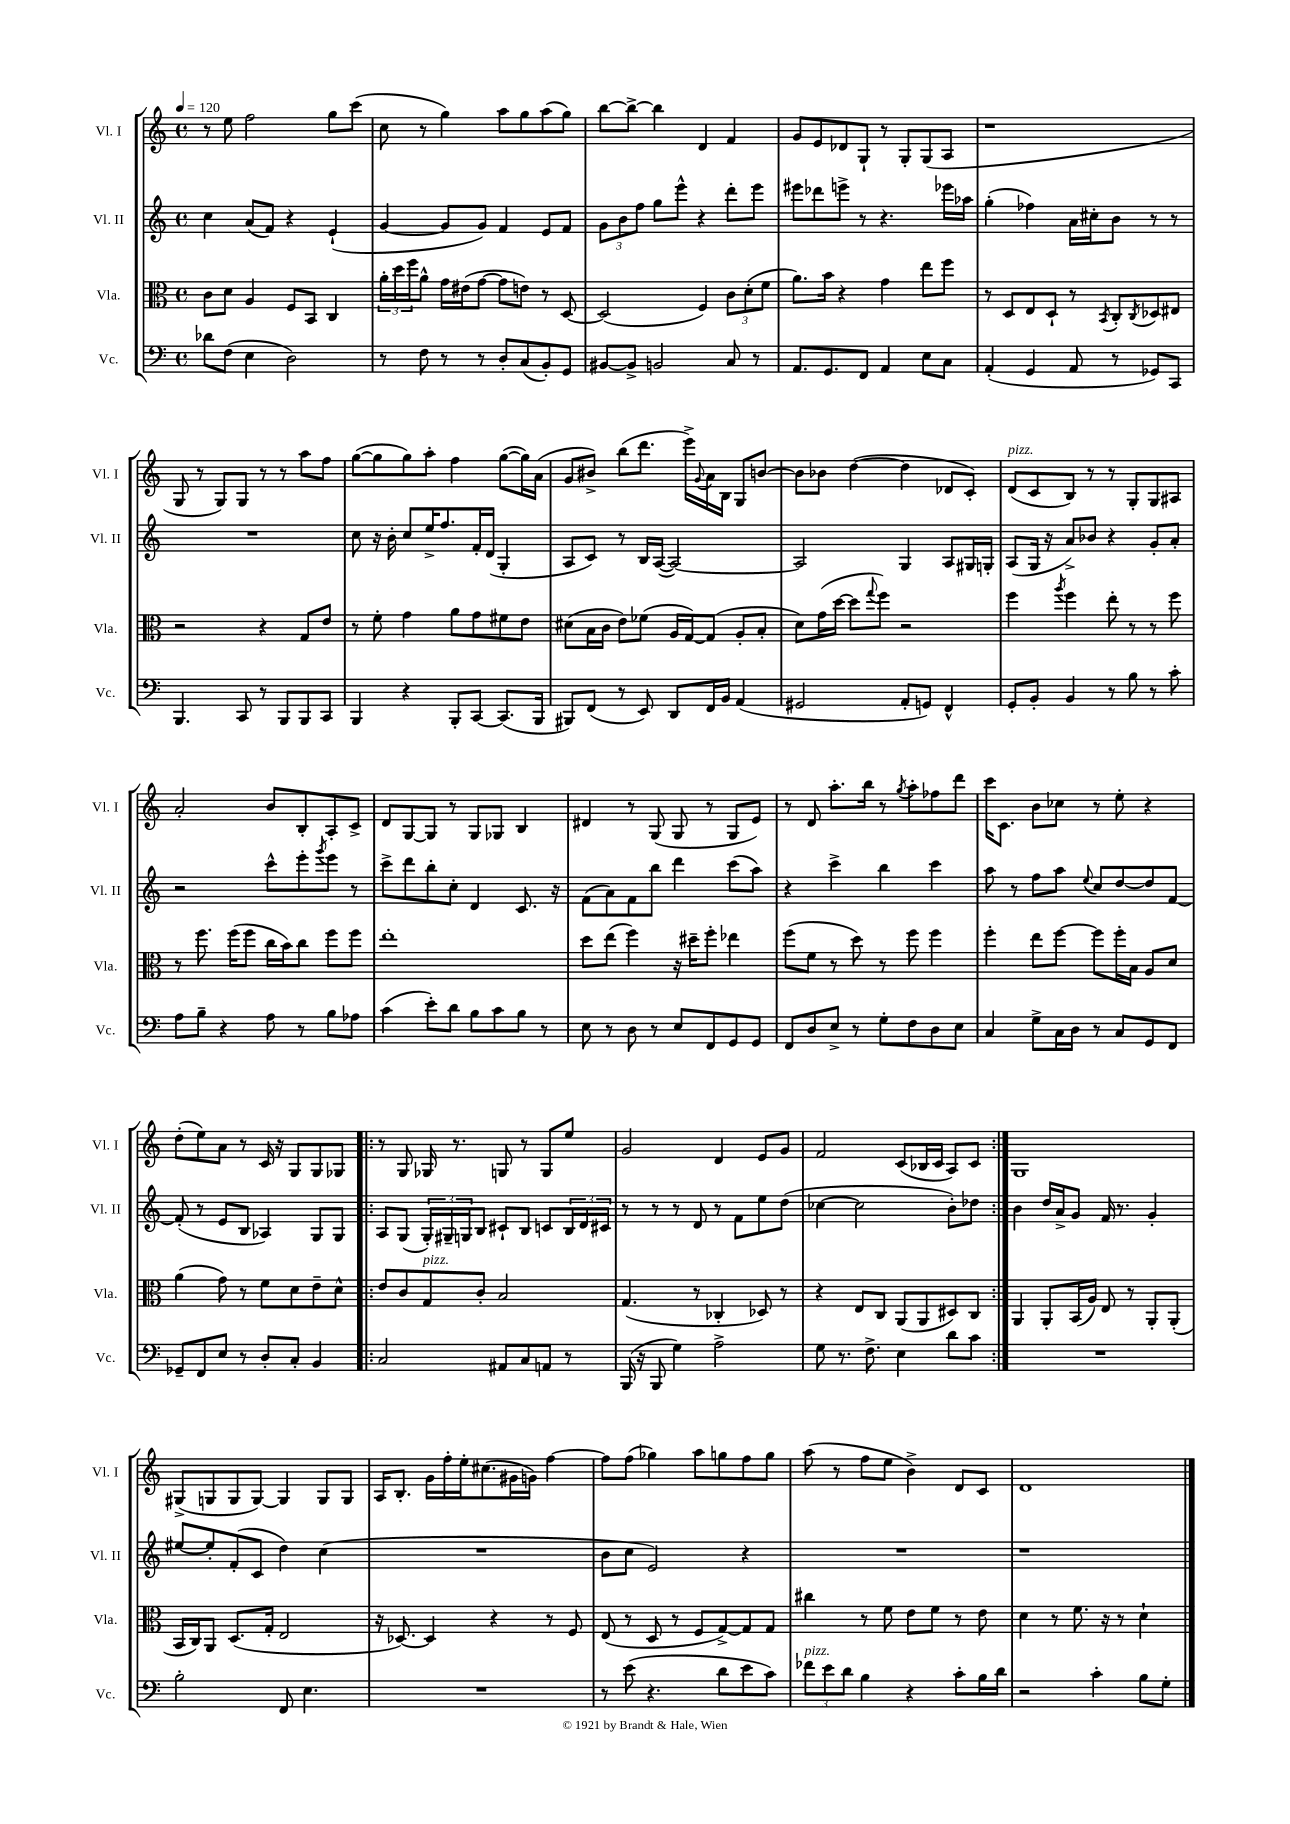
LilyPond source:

<<
\new StaffGroup <<
\new Staff = "s0" \with { instrumentName = "Vl. I" shortInstrumentName = "Vl. I" } {
    \clef treble \key c \major \defaultTimeSignature \time 4/4 \tempo 4 = 120
    r8 e''8 f''2 g''8 c'''8( |
    c''8 r8 g''4) a''8 g''8 a''8( g''8) |
    b''8~ b''8~-> b''4 d'4 f'4 |
    g'8 e'8 des'8 g8-! r8 g8-. g8( a8 |
    r1 |
    g8 r8 g8) g8 r8 r8 a''8 f''8 |
    g''8~( g''8 g''8) a''8-. f''4 g''8~( g''16) a'16( |
    g'8 bis'8->) b''8( d'''8. e'''16->) \appoggiatura { g'8 } a'16 b16 g8 b'8~ |
    b'8 bes'8 d''4~( d''4 des'8 c'8-.) |
    d'8^\markup { \italic "pizz." }( c'8 b8) r8 r8 g8-. g8 ais8 |
    a'2-. b'8 b8-. a8-. c'8-> |
    d'8 g8~ g8 r8 g8 ges8 b4 |
    dis'4 r8 g8( g8 r8 g8 e'8) |
    r8 d'8 a''8.-. b''16 r8 \acciaccatura { g''8 } a''8-. fes''8 d'''8 |
    c'''16 c'8. b'8 ces''8 r8 e''8-. r4 |
    d''8-.( e''8) a'8 r8 c'16 r16 g8 g8 ges8 |
    \repeat volta 2 { r8 g8 ges16 r8. g8 r8 g8 e''8 |
    g'2 d'4 e'8 g'8 |
    f'2 c'8( bes16 c'16 a8) c'8 | }
    g1 |
    gis8->( g8 g8 g8~) g4 g8 g8 |
    a16 b8.-. g'16 f''16-. e''16-. cis''8.( gis'16 g'16) f''4~ |
    f''8 f''8( ges''4) a''8 g''8 f''8 g''8 |
    a''8( r8 f''8 e''8 b'4->) d'8 c'8 |
    d'1 \bar "|." |
}
\new Staff = "s1" \with { instrumentName = "Vl. II" shortInstrumentName = "Vl. II" } {
    \clef treble \key c \major \defaultTimeSignature \time 4/4
    c''4 a'8( f'8) r4 e'4-!( |
    g'4~ g'8 g'8) f'4 e'8 f'8 |
    \tuplet 3/2 { g'8 b'8 f''8 } g''8 e'''8-^ r4 d'''8-. e'''8 |
    eis'''8 des'''8 e'''8-> r8 r4. ees'''16 aes''16 |
    g''4-.( fes''4) a'16 cis''16-. b'8 r8 r8 |
    R1 |
    c''8 r16 b'16-. c''8 e''16-> f''8. f'16-. d'16( g4-. |
    a8 c'8) r8 b16 a16~( a2~) |
    a2 g4 a8 gis16 g16-. |
    a8( g16 r16 a'8->) bes'8 r4 g'8-. a'8-. |
    r2 c'''8-^ e'''8-. \acciaccatura { g'''8 } e'''8 r8 |
    c'''8-> d'''8 b''8-. c''8-. d'4 c'8. r16 |
    f'8( a'8) f'8 b''8 d'''4 c'''8( a''8) |
    r4 c'''4-> b''4 c'''4 |
    a''8 r8 f''8 a''8 \appoggiatura { e''8 } c''8 d''8~ d''8 f'8~ |
    f'8-.( r8 e'8 b8 aes4) g8 g8 |
    \repeat volta 2 { a8 g8( \tuplet 3/2 { g16-.) gis16-- g16 } b8 cis'8-! b8 c'8 \tuplet 3/2 { b16 d'16 cis'16 } |
    r8 r8 r8 d'8 r8 f'8 e''8 d''8( |
    ces''4~ ces''2 b'8-.) des''8 | }
    b'4 d''16 a'16-> g'8 f'16 r8. g'4-. |
    eis''8~ eis''8-. f'8-.( c'8 d''4) c''4( |
    R1 |
    b'8 c''8 e'2) r4 |
    R1 |
    r1 \bar "|." |
}
\new Staff = "s2" \with { instrumentName = "Vla." shortInstrumentName = "Vla." } {
    \clef alto \key c \major \defaultTimeSignature \time 4/4
    c'8 d'8 a4 f8 b,8 c4 |
    \tuplet 3/2 { a'16-. d''16 f''16 } a'8-^ g'16 eis'16( g'8~ g'8 e'8) r8 d8~ |
    d2( f4) \tuplet 3/2 { c'8 d'8-.( f'8 } |
    a'8.) b'16 r4 g'4 e''8 f''8 |
    r8 d8 e8 d8-! r8 \acciaccatura { b,8 } c8-. \acciaccatura { c8 } des8 eis8 |
    r2 r4 g8 e'8 |
    r8 f'8-. g'4 a'8 g'8 fis'8 e'8 |
    dis'8( b16 c'16 e'8) fes'8( a16 g16~) g8( a8-. b8-. |
    d'8) g'16( d''16~ d''8 \appoggiatura { g''8 } f''8) r2 |
    f''4 \acciaccatura { a''8 } f''4 e''8-. r8 r8 f''8 |
    r8 f''8. f''16( f''8 c''16 b'16) c''8 f''8 f''8 |
    e''1-. |
    d''8 e''8( f''4) r16 dis''16-- f''8-. ees''4 |
    f''8( f'8 r8 d''8) r8 f''8 f''4 |
    f''4-. e''8 f''8~ f''8 f''16-. b16 a8 d'8 |
    a'4( g'8) r8 f'8 d'8 e'8-- d'8-^ |
    \repeat volta 2 { e'8 c'8 g8^\markup { \italic "pizz." } c'8-. b2 |
    g4.( r8 ces4-. des8) r8 |
    r4 e8 c8 a,8( a,8 dis8) c8 | }
    a,4 a,8-. b,16( a16) e8 r8 a,8-. a,8-.( |
    b,16 c16) a,8 d8.( g16-. e2 |
    r16 des8.~) des4 r4 r8 f8 |
    e8( r8 d8 r8 f8 g8~->) g8 g8 |
    cis''4 r8 f'8 e'8 f'8 r8 e'8 |
    d'4 r8 f'8. r16 r8 d'4-! \bar "|." |
}
\new Staff = "s3" \with { instrumentName = "Vc." shortInstrumentName = "Vc." } {
    \clef bass \key c \major \defaultTimeSignature \time 4/4
    des'8 f8( e4 d2) |
    r8 f8 r8 r8 d8-. c8( b,8-.) g,8 |
    bis,8~ bis,8-> b,2 c8 r8 |
    a,8. g,8. f,8 a,4 e8 c8 |
    a,4-.( g,4 a,8 r8 ges,8) c,8 |
    b,,4. c,8 r8 b,,8 b,,8 c,8 |
    b,,4 r4 b,,8-. c,8~ c,8.( b,,16 |
    bis,,8) f,8( r8 e,8) d,8 f,16 b,16 a,4( |
    gis,2 a,8-. g,8) f,4-^ |
    g,8-. b,8-. b,4 r8 b8 r8 c'8-. |
    a8 b8-- r4 a8 r8 b8 aes8 |
    c'4( e'8-.) d'8 b8 c'8 b8 r8 |
    e8 r8 d8 r8 e8 f,8 g,8 g,8 |
    f,8 d8 e8-> r8 g8-. f8 d8 e8 |
    c4 g8-> c16 d16 r8 c8 g,8 f,8 |
    ges,8-- f,8 e8 r8 d8-. c8-. b,4 |
    \repeat volta 2 { c2 ais,8 c8 a,8 r8 |
    b,,16( r16 b,,8 g4) a2-> |
    g8 r8. f8.-> e4 d'8 c'8 | }
    R1 |
    b2-. f,8 e4. |
    R1 |
    r8 e'8( r4. d'8 e'8 c'8) |
    \tuplet 3/2 { fes'8^\markup { \italic "pizz." } e'8 d'8 } b4 r4 c'8-. b16 d'16 |
    r2 c'4-. b8 g8-. \bar "|." |
}
>>
>>
\layout { \context { \Score \remove "Bar_number_engraver" } }
